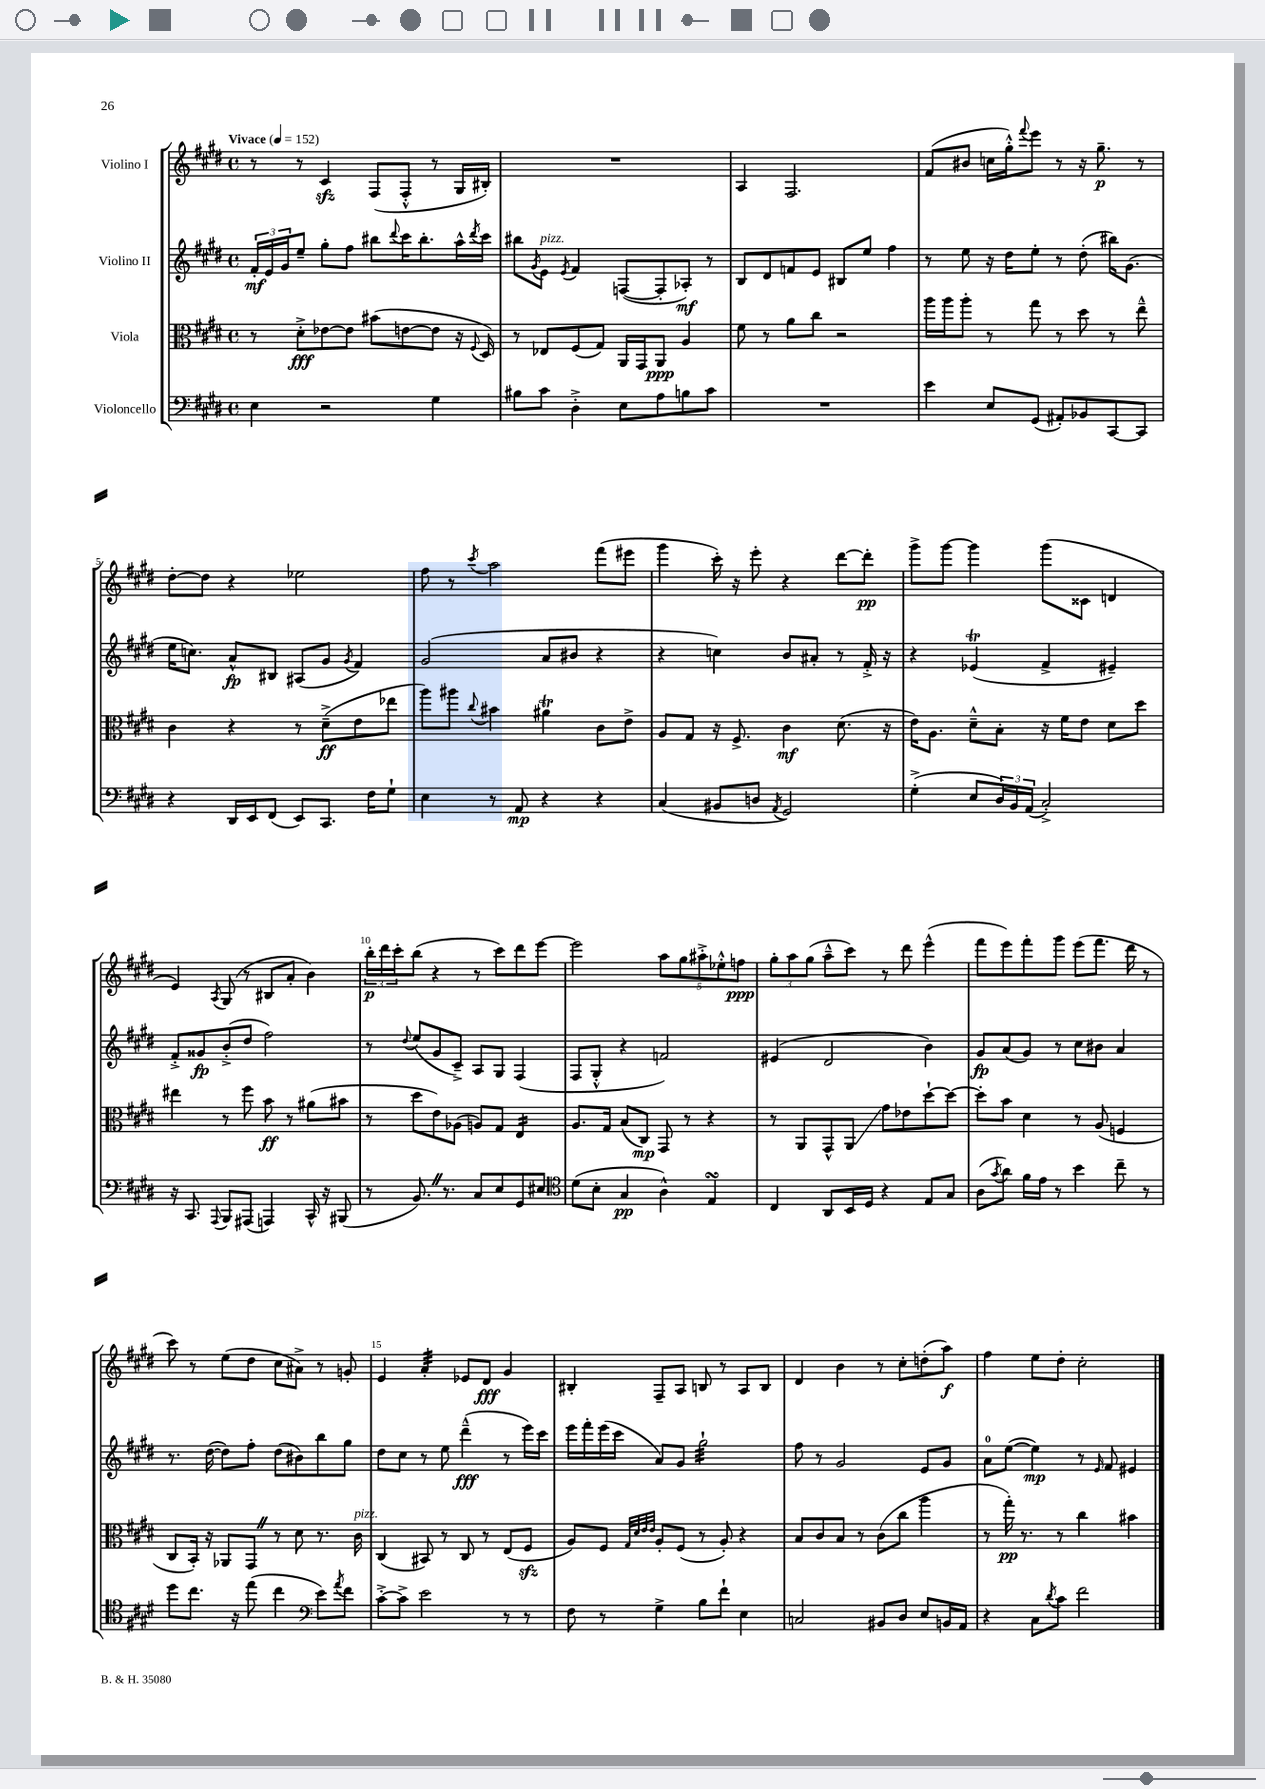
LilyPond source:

<<
\new StaffGroup <<
\new Staff = "s0" \with { instrumentName = "Violino I" } {
    \clef treble \key e \major \defaultTimeSignature \time 4/4 \tempo "Vivace" 4 = 152
    r8 r8 cis'4\sfz fis8( fis8-.-^ r8 gis16 bis16-.) |
    R1 |
    a4 fis2. |
    fis'8( bis'8 c''16 gis''16-.-^) \appoggiatura { fis'''8 } e'''8 r8 r16 gis''8.--\p r8 |
    dis''8~-. dis''8 r4 ees''2 |
    fis''8 r8 \acciaccatura { cis'''8 } a''2 fis'''8( eis'''8 |
    gis'''4 cis'''16-.) r16 e'''8-. r4 dis'''8~ dis'''8-.\pp |
    gis'''8-> gis'''8~ gis'''4 gis'''8( cisis'8 d'4 |
    e'4) \acciaccatura { a8 } gis8( r8 bis8 a'8-. b'4) |
    \tuplet 3/2 { b''16-.\p dis'''16 cis'''16-. } b''8( r4 r8 cis'''8) dis'''8 e'''8~ |
    e'''2 \tuplet 5/4 { a''8 gis''8 ais''8-.-> ees''8-.-^ f''8\ppp } |
    \tuplet 3/2 { gis''8-. a''8 gis''8( } a''8---^ cis'''8) r8 dis'''8 e'''4-^( |
    fis'''8 e'''8) fis'''8-. gis'''8 e'''8( fis'''8. dis'''16 r8 |
    cis'''8) r8 e''8( dis''8 cis''8 ais'8->) r8 g'8-. |
    e'4 a'4:32-. ees'8 dis'8\fff gis'4 |
    bis4-. fis8-- a8 b8 r8 a8 b8 |
    dis'4 b'4 r8 cis''8-. d''8-.( a''8\f) |
    fis''4 e''8 dis''8-. cis''2-. \bar "|." |
}
\new Staff = "s1" \with { instrumentName = "Violino II" } {
    \clef treble \key e \major \defaultTimeSignature \time 4/4
    \tuplet 3/2 { fis'16-.\mf e'16 gis'16 } e''8-- gis''8-. fis''8 bis''8 \appoggiatura { dis'''8 } cis'''16 bis''8.-. a''16-^ \acciaccatura { dis'''8 } cis'''16 |
    bis''8 \acciaccatura { gis'8 } e'8^\markup { \italic "pizz." } \acciaccatura { e'8 } fis'4 f8~( f8-. aes8-.\mf) r8 |
    b8 dis'8 f'8 e'8 bis8 e''8 fis''4 |
    r8 e''8 r16 dis''16 e''8-. r8 dis''8-.( bis''16) gis'8.( |
    e''16 c''8.) a'8-^\fp bis8 ais8( gis'8 \acciaccatura { gis'8 } fis'4) |
    gis'2( a'8 bis'8 r4 |
    r4 c''4) b'8 ais'8-. r8 fis'16-.-> r16 |
    r4 ees'4\trill( fis'4-> eis'4--) |
    fis'8-.-> gisis'8\fp b'8-.->( dis''8 fis''2) |
    r8 \appoggiatura { dis''8 } e''8( gis'8 cis'8--->) a8 gis8 fis4( |
    fis8 gis8-.-^ r4 f'2) |
    eis'4( dis'2 b'4) |
    gis'8\fp a'8( gis'8) r8 cis''8 bis'8 a'4 |
    r8. dis''16~( dis''8) fis''8-. dis''8( bis'8) b''8 gis''8 |
    dis''8 cis''8 r8 e''8 dis'''4---^\fff( r8 e'''16) cis'''16 |
    e'''16 fis'''16-. e'''16( cis'''16 a'8) gis'8 gis''2:32-! |
    fis''8 r8 gis'2 e'8 gis'8 |
    a'8-0 e''8~( e''4\mp) r8 \grace { e'16 } fis'8 eis'4 \bar "|." |
}
\new Staff = "s2" \with { instrumentName = "Viola" } {
    \clef alto \key e \major \defaultTimeSignature \time 4/4
    r8 dis'8-.->\fff ees'8~ ees'8 bis'8( e'8~ e'8 r16 \appoggiatura { fis8 } dis16) |
    r8 ees8 fis8( gis8) a,16 gis,16 a,8\ppp a4 |
    fis'8 r8 a'8 cis''8 r2 |
    a''16 a''16 a''8-. r8 gis''8 r8 dis''8 r8 e''8---^ |
    cis'4 r4 r8 dis'8--->\ff( e'8 ees''8 |
    a''8) ais''8 \appoggiatura { cis''8 } bis'4 ais'4\trill cis'8 e'8-> |
    a8 gis8 r16 fis8.-> cis'4\mf dis'8.( r16 |
    e'16) a8. dis'8---^ b8-. r16 fis'16 e'8 dis'8 dis''8 |
    eis''4 r8 fis''8 b'8\ff r8 ais'8( bis'8 |
    r8 dis''8 e'8) aes8( a8) gis8 e4:16 |
    a8. gis16 b8( cis8\mp) gis,8 r8 r4 |
    r8 a,8 gis,8-^ a,8\glissando gis'8 ees'8 dis''8~-! dis''8~ |
    dis''8-. b'8 dis'4 r8 a8( f4 |
    cis8 b,16-.) r16 aes,8 gis,8 \once \override BreathingSign.text = \markup { \musicglyph "scripts.caesura.straight" } \breathe r8 dis'8 r8. cis'16^\markup { \italic "pizz." } |
    cis4( bis,8) r8 cis8 r8 e8( fis8\sfz |
    a8) fis8 \grace { gis32 dis'32 e'32 e'32 } a8-. fis8( r8 a8-.) r4 |
    b8 cis'8 b8 r8 cis'8( cis''8 a''4 |
    r8 gis''16-.\pp) r8. r8 cis''4 bis'4 \bar "|." |
}
\new Staff = "s3" \with { instrumentName = "Violoncello" } {
    \clef bass \key e \major \defaultTimeSignature \time 4/4
    e4 r2 gis4 |
    bis8 cis'8 dis4-.-> e8 a8 b8 cis'8 |
    R1 |
    e'4 e8 gis,8( ais,8-.) bes,8 cis,8~ cis,8 |
    r4 dis,16 e,16 fis,8( e,8) cis,8. fis16 gis8-! |
    e4 r8 a,8\mp r4 r4 |
    cis4( bis,8 d8 \acciaccatura { a,8 } gis,2) |
    gis4-.->( e8 \tuplet 3/2 { dis16) b,16 a,16( } cis2-.->) |
    r16 cis,8. \appoggiatura { a,,8 } b,,8 ais,,8( a,,4) cis,16-^ r16 bis,,8( |
    r8 b,8.) \once \override BreathingSign.text = \markup { \musicglyph "scripts.caesura.straight" } \breathe r8. cis8 e8 gis,8 eis8 |
    \clef tenor dis'8( b8-. gis4\pp a4-^) e4\turn |
    cis4 a,8 b,16 dis16 r4 e8 gis8 |
    a8( \acciaccatura { gis'8 } a'8) fis'16 e'16 r8 b'4 cis''8-- r8 |
    dis''8 cis''8. r16 e''8( cis''4 \clef bass e'8) \acciaccatura { a'8 } fis'8 |
    cis'8~-.-> cis'8-> e'2 r8 r8 |
    fis8 r8 gis4-> b8 fis'8-! e4 |
    c2 bis,8 dis8 e8 b,16 a,16 |
    r4 cis8 \acciaccatura { dis'8 } cis'8 fis'2 \bar "|." |
}
>>
>>
\layout { \context { \Score \override BarNumber.break-visibility = ##(#f #t #t) barNumberVisibility = #(every-nth-bar-number-visible 5) } }
